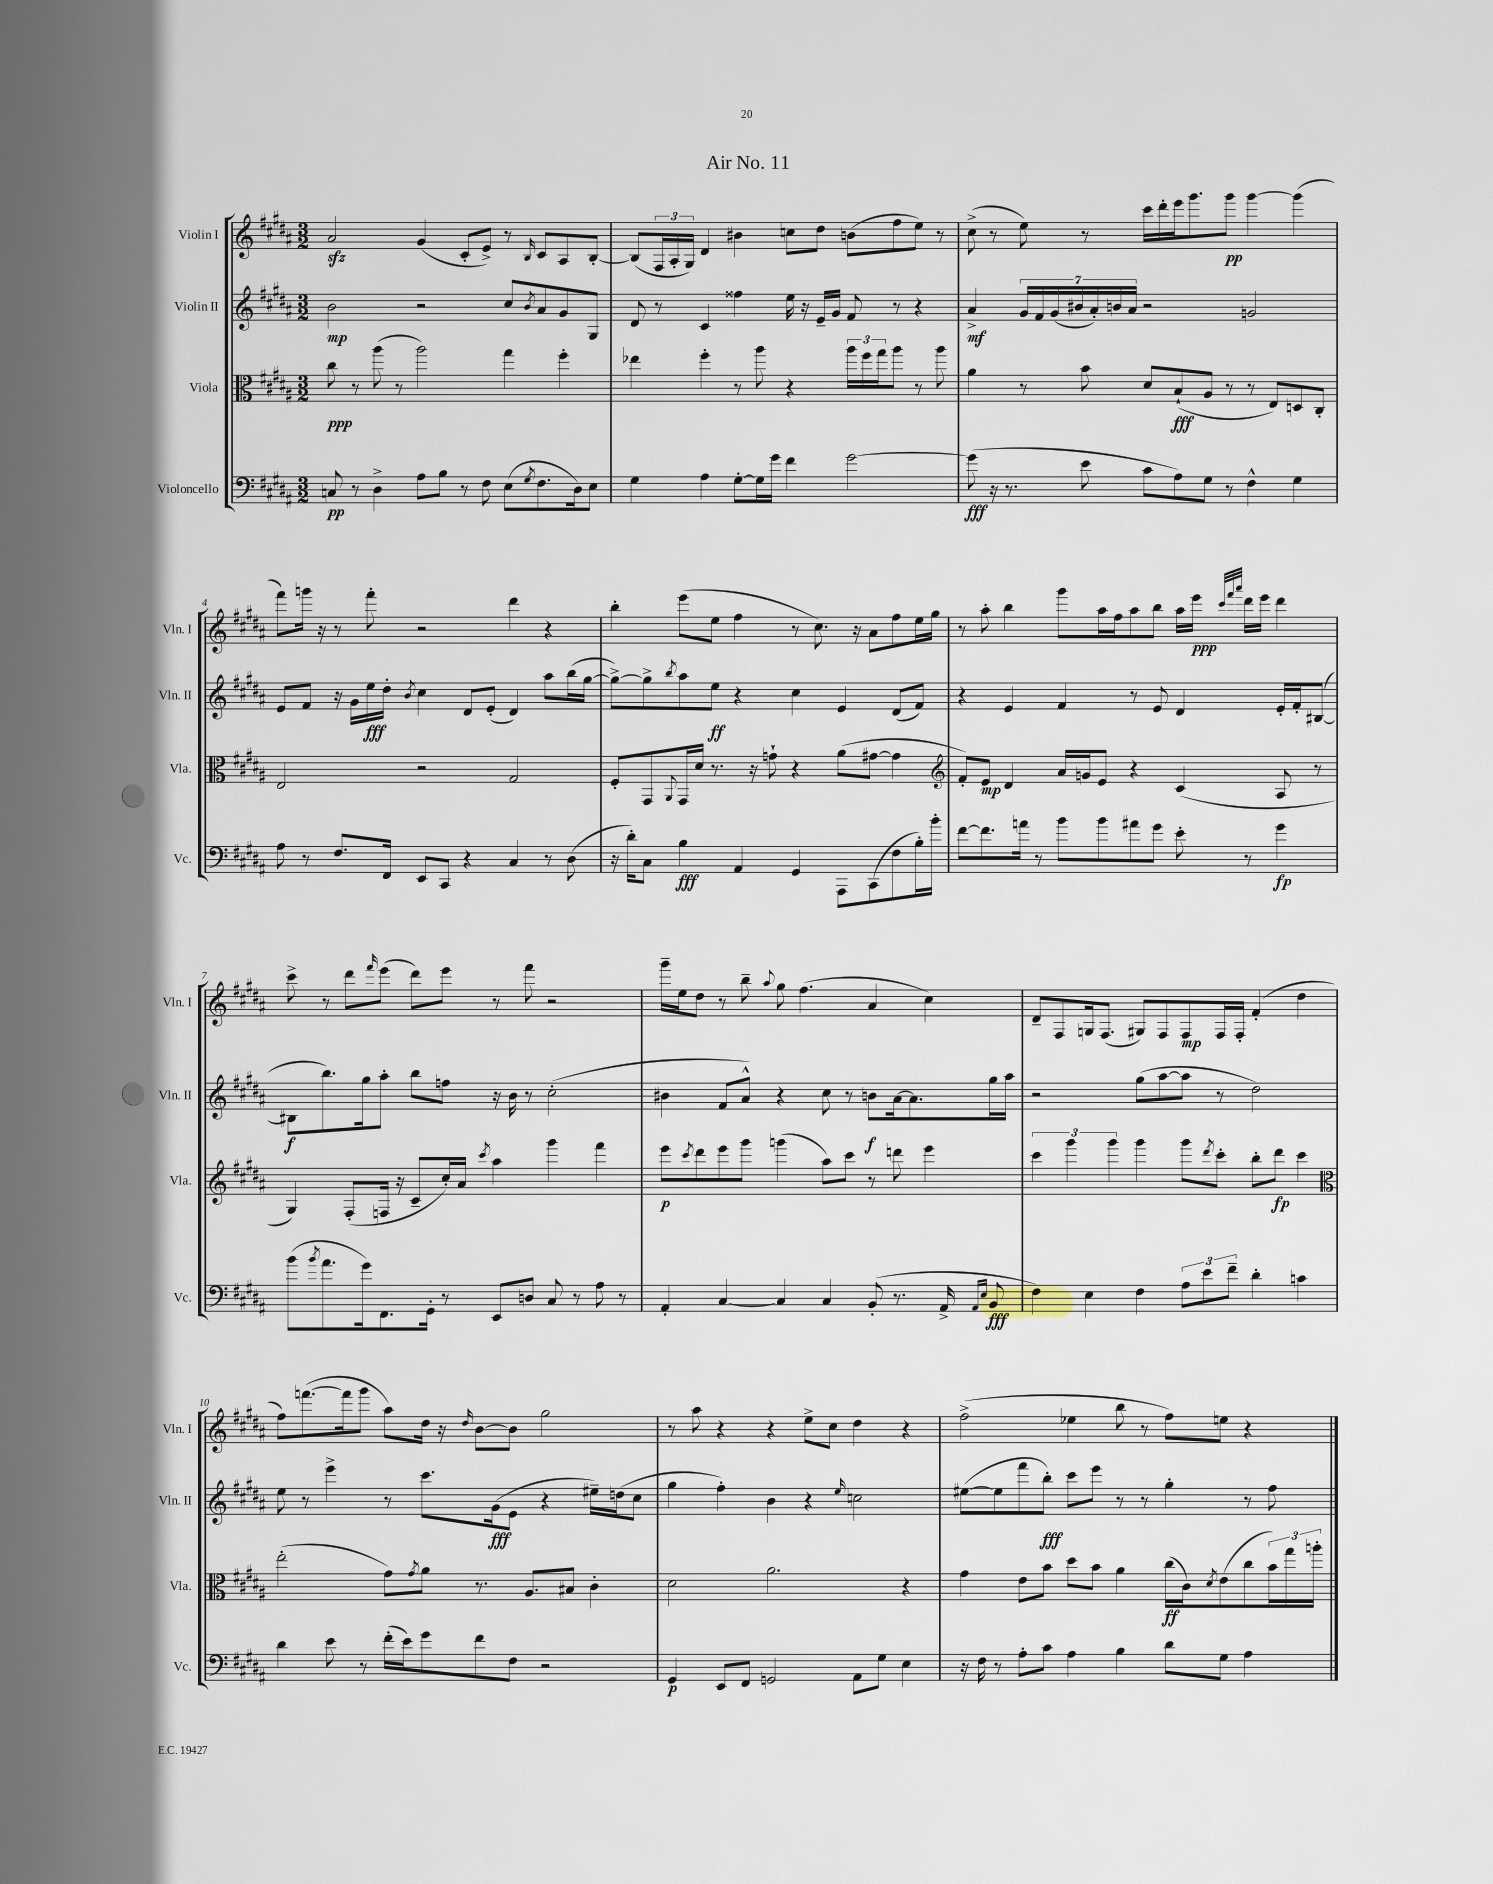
\header { title = "Air No. 11" }
<<
\new StaffGroup <<
\new Staff = "s0" \with { instrumentName = "Violin I" shortInstrumentName = "Vln. I" } {
    \clef treble \key b \major \numericTimeSignature \time 3/2
    ais'2\sfz gis'4( cis'8-. e'8->) r8 \grace { b16 } cis'8 ais8 b8~-. |
    b8( \tuplet 3/2 { fis16 ais16-. gis16) } dis'4 bis'4 c''8 dis''8 b'8( fis''8 e''8) r8 |
    cis''8->( r8 e''8) r8 cis'''16 dis'''16-. e'''16 gis'''8. gis'''8\pp gis'''4~ gis'''4( |
    fis'''8) g'''16 r16 r8 fis'''8-. r2 dis'''4 r4 |
    b''4-. e'''8( e''8 fis''4 r8 cis''8.) r16 ais'8 fis''8 e''16 gis''16 |
    r8 ais''8-. b''4 gis'''8 ais''16 fis''16 ais''8 b''8 ais''16 e'''16\ppp \grace { cis'''32 fis'''32 ais'''32 } dis'''16 e'''16 dis'''4 |
    cis'''8-> r8 dis'''8 \grace { fis'''16 } e'''8( dis'''8) e'''8 r8 fis'''8 r2 |
    gis'''16-- e''16 dis''8 r8 b''8-- \appoggiatura { ais''8 } gis''8 fis''4.( ais'4 cis''4) |
    dis'8-- fis8 g16 fis8.( gis8) fis8 fis8\mp fis16 fis16-. fis'4-.( dis''4 |
    fis''8) f'''8.~( f'''16 gis'''8 ais''8) dis''16 r16 \grace { dis''16 } b'8~ b'8 gis''2 |
    r8 ais''8 r4 r4 e''8-> cis''8 dis''4 r4 |
    fis''2->( ees''4 b''8 r8 fis''8) e''8 r4 \bar "|." |
}
\new Staff = "s1" \with { instrumentName = "Violin II" shortInstrumentName = "Vln. II" } {
    \clef treble \key b \major \numericTimeSignature \time 3/2
    b'2\mp r2 cis''8 \acciaccatura { b'8 } ais'8 gis'8 gis8 |
    dis'8 r8 cis'4 fisis''4 e''16 r16 e'16-- gis'16 fis'8 r8 r4 |
    ais'4->\mf \tuplet 7/4 { gis'16 fis'16 gis'16( bis'16 ais'16-.) b'16 ais'16 } r2 g'2 |
    e'8 fis'8 r16 gis'16 e''16\fff dis''16-. \acciaccatura { b'8 } cis''4 dis'8 e'8-.( dis'4) ais''8 b''16( gis''16~ |
    gis''8~->) gis''8-> \acciaccatura { b''8 } ais''8 e''8\ff r4 cis''4 e'4 dis'8( fis'8) |
    r4 e'4 fis'4 r8 e'8 dis'4 e'16-. fis'16-. bis8~( |
    bis8\f b''8.) gis''16 ais''8-. b''8 f''8 r16 b'16 r8 cis''2-.( |
    bis'4 fis'8 ais'8-^) r4 cis''8 r8 b'8\f ais'16~ ais'8. gis''16 ais''16 |
    r2 gis''8( ais''8~ ais''8 r8 dis''2) |
    e''8 r8 e'''4-> r8 cis'''8. gis'16\fff( e'8 r4 eis''16--) d''16( cis''8 |
    gis''4 fis''4-.) b'4 r4 \grace { e''16 } c''2 |
    eis''8~( eis''8 fis'''8 b''8-.\fff) cis'''8 e'''8 r8 r8 gis''4-. r8 fis''8 \bar "|." |
}
\new Staff = "s2" \with { instrumentName = "Viola" shortInstrumentName = "Vla." } {
    \clef alto \key b \major \numericTimeSignature \time 3/2
    cis''8\ppp r8 ais''8( r8 ais''2) gis''4 fis''4-. |
    ees''4 fis''4-. r8 ais''8 r4 \tuplet 3/2 { ais''16 fis''16 gis''16 } ais''8 r8 ais''8 |
    ais'4 r8 b'8 dis'8 b8-!\fff( ais8 r8 r8 e8) d8 cis8-. |
    e2 r2 gis2 |
    fis8-. gis,8 \appoggiatura { ais,8 } gis,16 dis'16 r8. r16 g'8-! r4 ais'8( gis'8~ gis'4 |
    \clef treble fis'8-.) e'8\mp dis'4 ais'16 g'16 e'8 r4 cis'4( ais8 r8 |
    gis4) fis8-.( f16 r16 cis'8-- cis''16-.) ais'16 \acciaccatura { cis'''8 } ais''4 gis'''4 fis'''4 |
    e'''8\p \acciaccatura { cis'''8 } dis'''8 e'''8 gis'''8 g'''4( ais''8) cis'''8 r8 d'''8 e'''4 |
    \tuplet 3/2 { cis'''4 gis'''4 gis'''4 } gis'''4 gis'''8 \acciaccatura { dis'''8 } cis'''8-. b''8-. dis'''8\fp cis'''4 |
    \clef alto e''2-.( gis'8) \acciaccatura { gis'8 } ais'8 r8. ais8. bis8 cis'4-. |
    dis'2 ais'2. r4 |
    gis'4 e'8 b'8 dis''8 b'8 ais'4 cis''16\ff( cis'16) \acciaccatura { dis'8 } e'8( cis''8 \tuplet 3/2 { b'16) gis''16 a''16-. } \bar "|." |
}
\new Staff = "s3" \with { instrumentName = "Violoncello" shortInstrumentName = "Vc." } {
    \clef bass \key b \major \numericTimeSignature \time 3/2
    c8\pp r8 dis4-> ais8 b8 r8 fis8 e8( \acciaccatura { gis8 } fis8. dis16) e8 |
    gis4 ais4 gis8~-. gis16 gis'16 fis'4 gis'2~ |
    gis'8\fff( r16 r8. e'8 cis'8 ais8) gis8 r8 fis4-^ gis4 |
    ais8 r8 fis8. fis,16 e,8 cis,8 r4 cis4 r8 dis8( |
    r16 dis'16-.) cis8 b4\fff ais,4 gis,4 ais,,8 cis,8( fis8 b16-.) b'16-. |
    fis'8~ fis'8. a'16 r8 b'8 b'8 ais'8 gis'8 e'8-. r8 gis'4\fp |
    b'8( \acciaccatura { b'8 } ais'8. gis'16) fis,8. gis,16-. r8 e,8 d8 cis8 r8 ais8 r8 |
    ais,4-. cis4~ cis4 cis4 b,8-.( r8. ais,16-> \grace { ais,16 e16 } b,8\fff |
    fis4) e4 fis4 \tuplet 3/2 { ais8 e'8 fis'8-- } dis'4-. c'4 |
    dis'4 e'8 r8 fis'16-.( e'16) gis'8 fis'8 fis8 r2 |
    gis,4\p e,8 fis,8 g,2 ais,8 gis8 e4 |
    r16 fis16 r8 ais8-. cis'8 ais4 b4 dis'8 gis8 ais4 \bar "|." |
}
>>
>>
